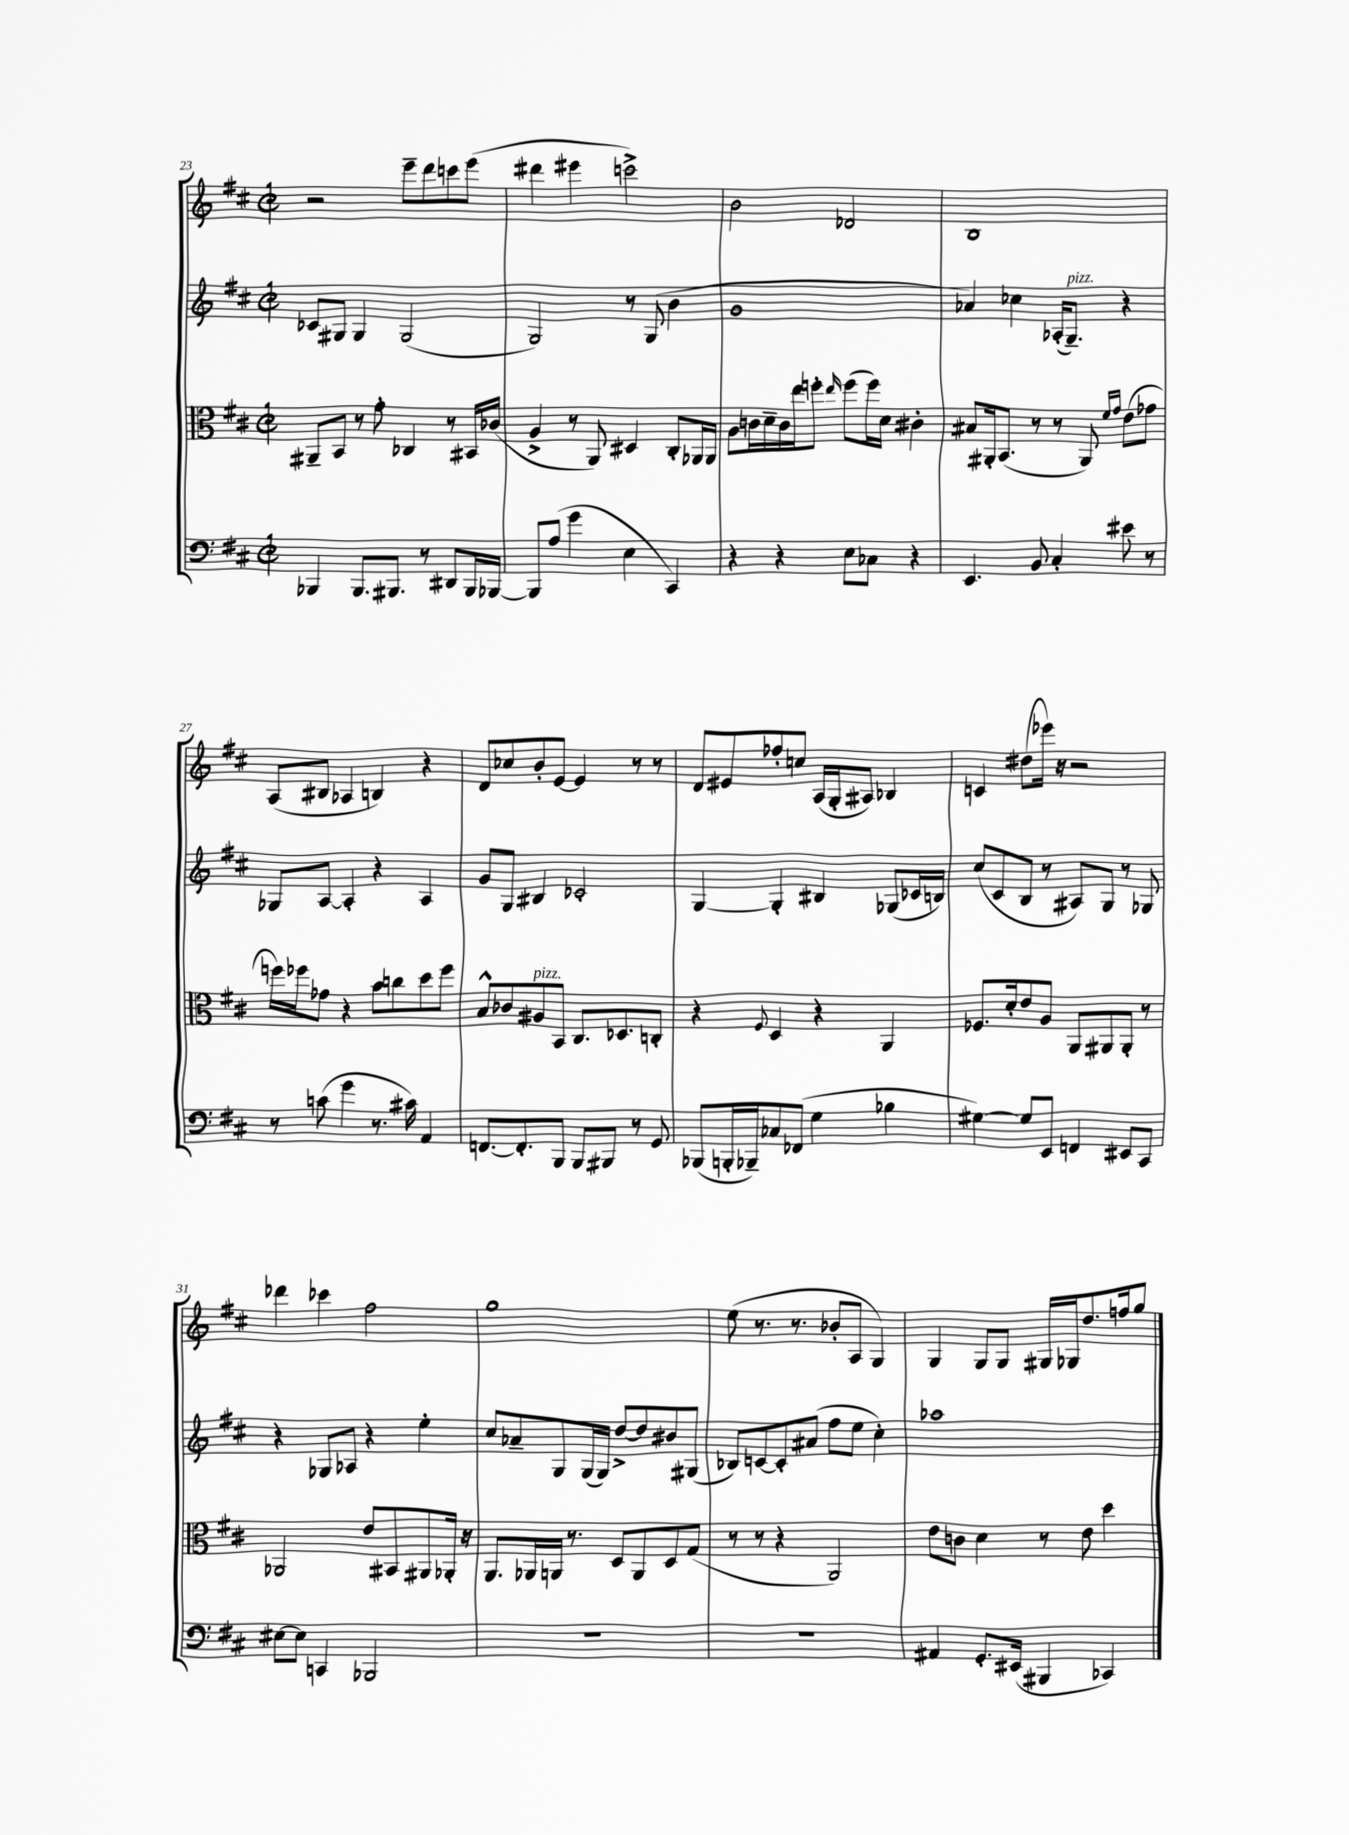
<<
\new StaffGroup <<
\new Staff = "s0" {
    \clef treble \key d \major \defaultTimeSignature \time 2/2
    r2 e'''8-- d'''8 c'''8 e'''8( |
    dis'''4 eis'''4 c'''2->) |
    b'2 des'2 |
    b1 |
    a8( bis8 aes4 b4) r4 |
    d'8 ces''8 b'8-. e'8~ e'4 r8 r8 |
    d'8 eis'8 fes''8-. c''8 a16( g16-. ais8) bes4 |
    c'4 dis''8( ees'''16) r16 r2 |
    des'''4 ces'''4 fis''2 |
    g''1 |
    e''8( r8. r8. bes'8-. a8 g4) |
    g4 g8 g8 gis16 ges16 d''8. f''16 g''8 \bar "|." |
}
\new Staff = "s1" {
    \clef treble \key d \major \defaultTimeSignature \time 2/2
    ces'8 gis8 gis4 gis2( |
    g2) r8 g8( b'4 |
    g'1 |
    aes'4) ces''4 aes16-.( g8.--^\markup { \italic "pizz." }) r4 |
    ges8 a8~ a4-. r4 a4 |
    g'8 g8 bis4 ces'2-. |
    g4~ g4-. bis4 ges8( ces'16 b16) |
    cis''8( cis'8 b8 r8 ais8) g8 r8 ges8 |
    r4 ges8 aes8 r4 e''4-. |
    cis''8 aes'8-- g8 g16( g16) d''8~-> d''8 bis'8 gis8( |
    bes8) c'8~ c'8-. ais'8( fis''8 e''8 cis''4-.) |
    aes''1 \bar "|." |
}
\new Staff = "s2" {
    \clef alto \key d \major \defaultTimeSignature \time 2/2
    ais,8-- b,8 r8 g'8-. ces4 r8 bis,16 ces'16( |
    a4-> r8 a,8) dis4 cis8-. aes,16 aes,16 |
    a8 c'16 d'16-- c'16 e''16 f''8-. \grace { e''16 } f''8( f''16) d'16 cis'4-. |
    bis8 ais,16-. b,8.( r8 r8 ais,8) \grace { fis'16 g'16 } e'8( ges'8 |
    f''16) fes''16 ges'8 r4 b'8 c''8 d''8 fes''8 |
    b8-^ ces'8 ais8^\markup { \italic "pizz." } b,8 cis8. des8. c8-. |
    r4 \appoggiatura { fis8 } d4 r4 a,4 |
    fes8. d'16-. e'8 a8 a,8 ais,8 ais,8-. r8 |
    aes,2 e'8 bis,8 ais,8 aes,16-. r16 |
    a,8. aes,16 a,16 r8. d8 a,8 d8 g8( |
    r8 r8 r4 a,2) |
    e'8 c'8 d'4 r8 e'8 d''4 \bar "|." |
}
\new Staff = "s3" {
    \clef bass \key d \major \defaultTimeSignature \time 2/2
    bes,,4 bes,,8. bis,,8. r8 dis,8 bis,,16 bes,,16~ |
    bes,,8 a8( g'4 e4 cis,4) |
    r4 r4 e8 ces8 r4 |
    e,4. b,8 cis4-. eis'8 r8 |
    r8 c'8( g'4 r8. cis'16) a,4 |
    f,8.~ f,8.-. b,,8 b,,8 bis,,8 r8 g,8 |
    bes,,8( b,,16-. bes,,16--) ces8 fes,8( g4 bes4 |
    gis4~) gis8 e,8 f,4 eis,8 cis,8 |
    eis8~ eis8 c,4 bes,,2 |
    R1 |
    R1 |
    ais,4 g,8.-. eis,16( bis,,4 ces,4) \bar "|." |
}
>>
>>
\layout { \context { \Score currentBarNumber = #23 } }
